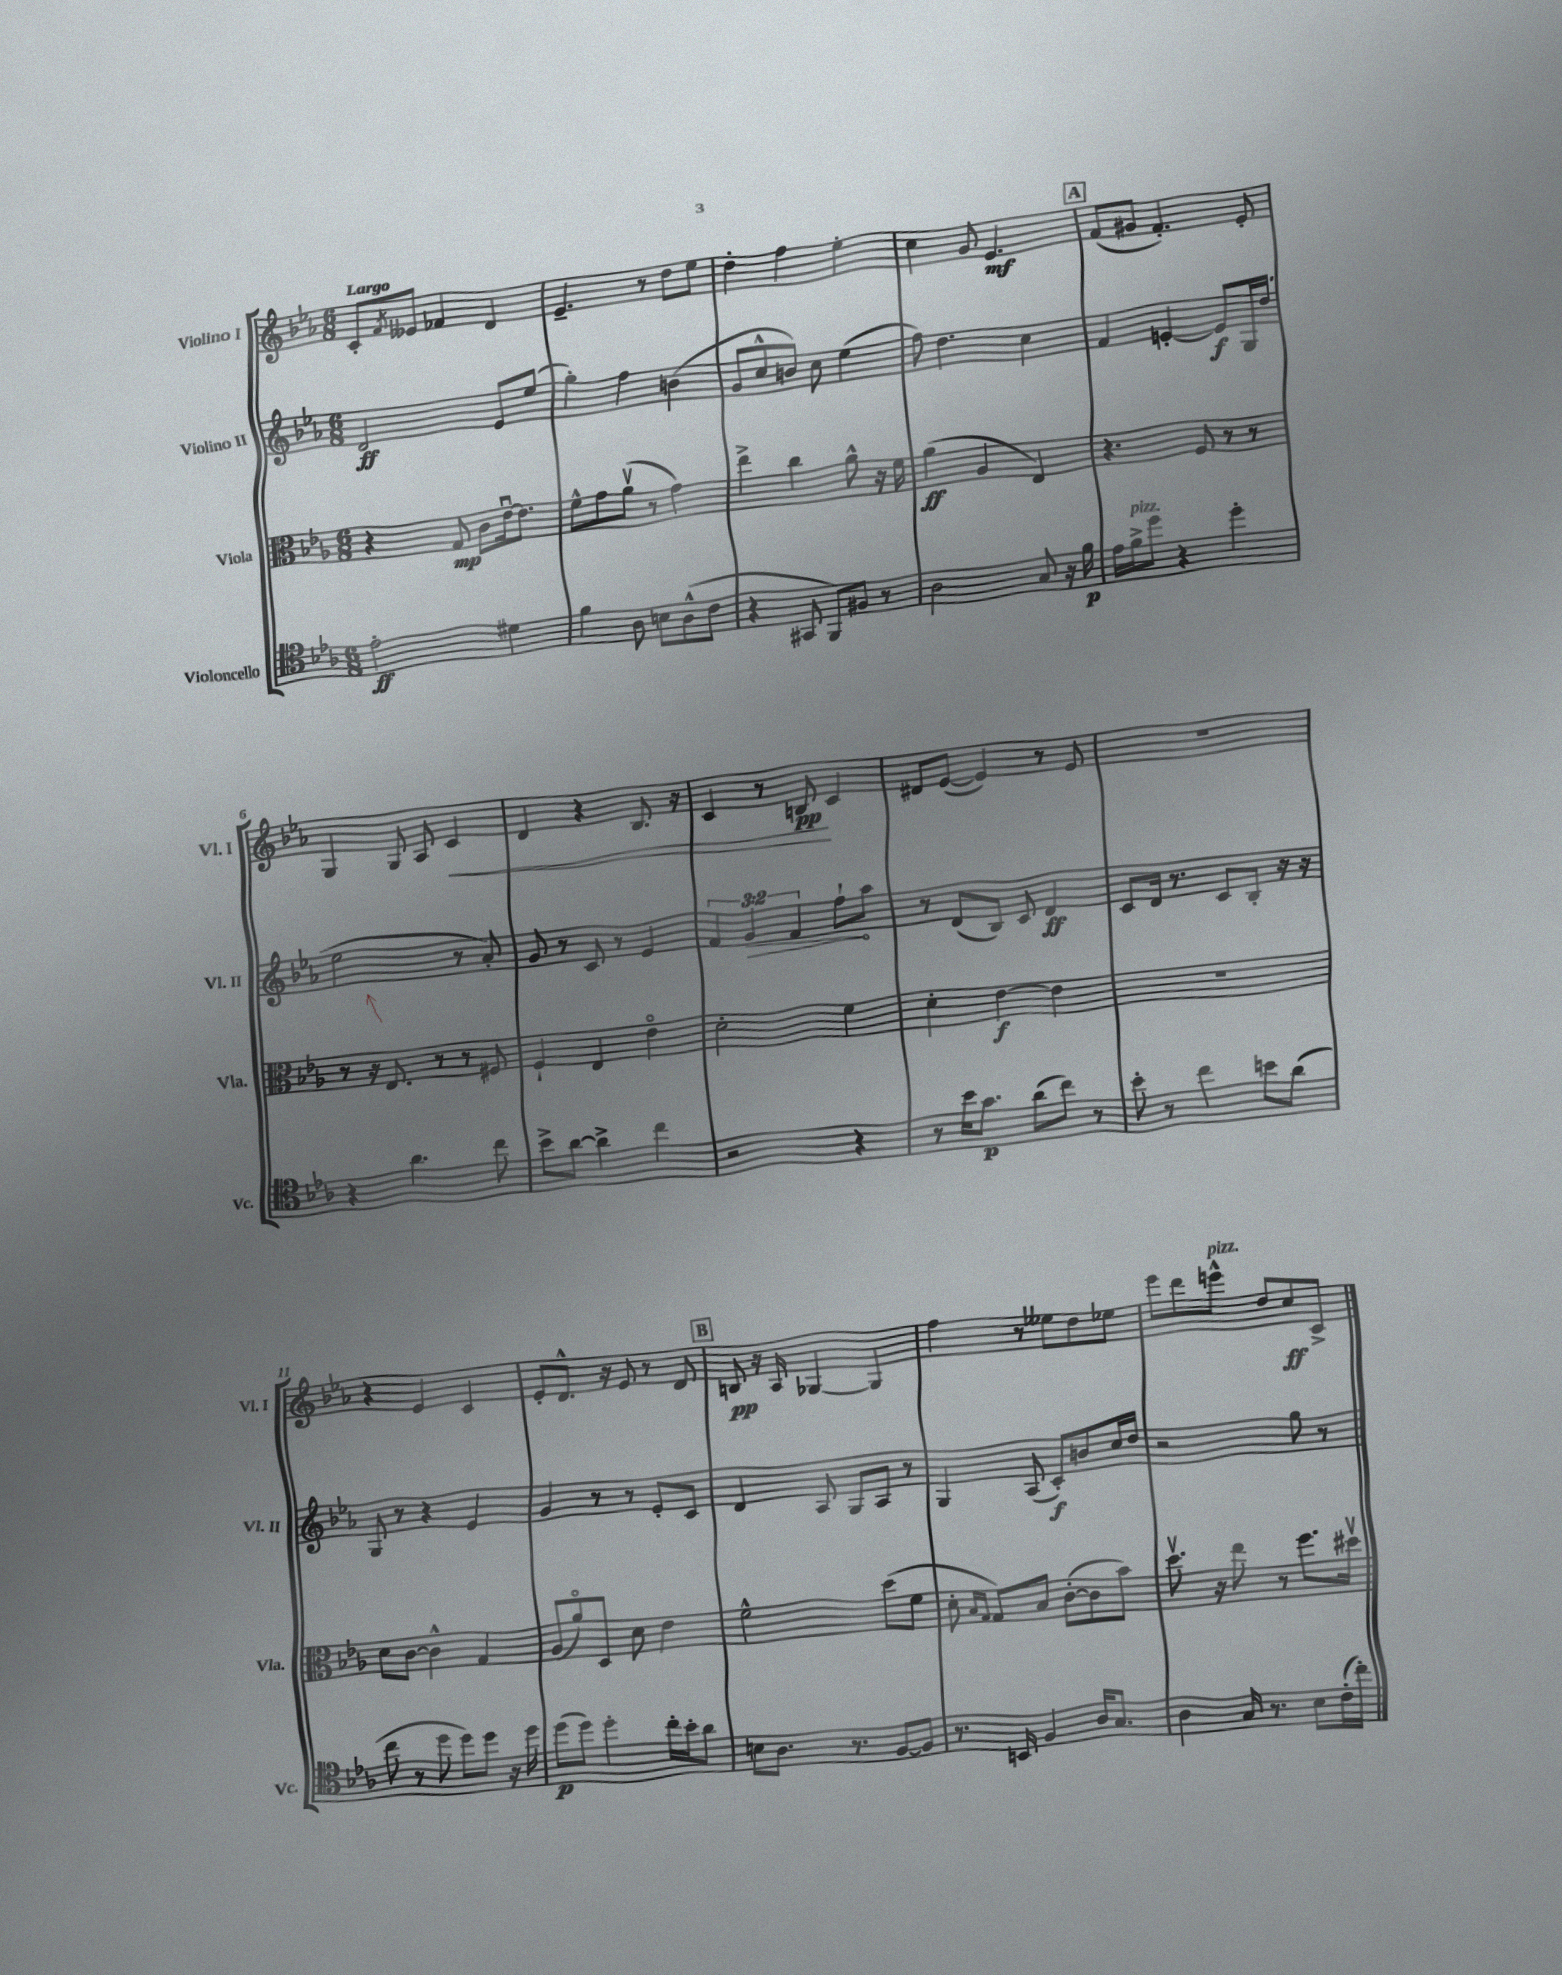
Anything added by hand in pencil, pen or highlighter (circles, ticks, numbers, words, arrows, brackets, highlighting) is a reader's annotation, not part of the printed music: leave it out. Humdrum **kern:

**kern	**dynam	**kern	**dynam	**kern	**dynam	**kern	**dynam
*part4	*part4	*part3	*part3	*part2	*part2	*part1	*part1
*staff4	*staff4	*staff3	*staff3	*staff2	*staff2	*staff1	*staff1
*I"Violoncello	*	*I"Viola	*	*I"Violino II	*	*I"Violino I	*
*I'Vc.	*	*I'Vla.	*	*I'Vl. II	*	*I'Vl. I	*
*clefC4	*	*clefC3	*	*clefG2	*	*clefG2	*
*k[b-e-a-]	*	*k[b-e-a-]	*	*k[b-e-a-]	*	*k[b-e-a-]	*
*M6/8	*	*M6/8	*	*M6/8	*	*M6/8	*
=1	=1	=1	=1	=1	=1	=1	=1
!	!	!	!	!	!	!LO:TX:a:B:t=Largo	!
2e-'\	ff	4r	.	2d/	ff	8c'/L	.
.	.	.	.	.	.	8qf/	.
.	.	.	.	.	.	8e--X/J	.
.	.	8G/	mp	.	.	4f-X/	.
.	.	8c\L	.	.	.	.	.
4d#X\	.	[16e-u\k	.	8e-/L	.	4d/	.
.	.	8.e-\J]	.	.	.	.	.
.	.	.	.	(8ee-/J	.	.	.
=2	=2	=2	=2	=2	=2	=2	=2
4f\	.	8f^^\L	.	4gg'\)	.	4.e-~/	.
.	.	8g\	.	.	.	.	.
8A-\	.	(8a-v\J	.	4ff\	.	.	.
8Bn\L	.	8r	.	.	.	8r	.
(8A-^^\	.	4g\)	.	(4bn\	.	8dd\L	.
8c\J	.	.	.	.	.	8ee-\J	.
=3	=3	=3	=3	=3	=3	=3	=3
4r	.	4ee-^\	.	8g/L	.	4dd'\	.
.	.	.	.	8cc^^/	.	.	.
8GG#X/	.	4cc\	.	8bn/J)	.	4ff\	.
8FF/L)	.	.	.	8cc\	.	.	.
8F#X/J	.	8a-^^\	.	(4ee-\	.	4ee-'\	.
8r	.	16r	.	.	.	.	.
.	.	16f\	.	.	.	.	.
=4	=4	=4	=4	=4	=4	=4	=4
2A-\	.	(4a-\	ff	8ff\)	.	4cc\	.
.	.	.	.	4.dd\	.	.	.
.	.	4A-/	.	.	.	8g/	.
.	.	.	.	.	.	4.e-/	mf
8G/	.	4E-/)	.	4cc\	.	.	.
16r	.	.	.	.	.	.	.
16f\	p	.	.	.	.	.	.
!!LO:REH:place=s1:t=A
=5	=5	=5	=5	=5	=5	=5	=5
16e-\LL	.	4.r	.	4f/	.	(8f/L	.
!LO:TX:a:i:t=pizz.	!	!	!	!	!	!	!
16f^\J	.	.	.	.	.	.	.
8dd\J	.	.	.	.	.	8g#X/J	.
4r	.	.	.	[4en'/	.	4.f'/)	.
.	.	8F/	.	.	.	.	.
4dd'\	.	8r	.	8e/L]	f	.	.
.	.	8r	.	16G/L	.	8e-'/	.
.	.	.	.	(16dd/JJ	.	.	.
!!LO:LB:g=z
=6	=6	=6	=6	=6	=6	=6	=6
4r	.	8r	.	2ee-\	.	4G/	.
.	.	16r	.	.	.	.	.
.	.	8.E-/	.	.	.	.	.
4.a-\	.	.	.	.	.	8G/	.
.	.	8r	.	.	.	8A-/	.
!	!	!	!	!	!	!	!LO:HP:b
.	.	8r	.	8r	.	4c/	<
8cc\	.	8F#X/	.	8a-'/)	.	.	.
=7	=7	=7	=7	=7	=7	=7	=7
8b-^\L	.	4F`/	.	8g/	.	4d/	.
[8a-\J	.	.	.	8r	.	.	.
4a-^\]	.	4E-/	.	8c/	.	4r	.
.	.	.	.	8r	.	.	.
4cc\	.	4e-\	.	4e-/	.	8.B-/	.
.	.	.	.	.	.	16r	.
=8	=8	=8	=8	=8	=8	=8	=8
2r	.	2d'\	.	6f/	.	4c/	.
!	!	!	!	!	!LO:HP:b	!	!
.	.	.	.	6g/	>	.	.
.	.	.	.	.	.	8r	.
.	.	.	.	6f/	.	.	.
.	.	.	.	.	.	8Bn/	pp
4r	.	4f\	.	8ff`\L	.	4c/	[
.	.	.	.	8aa-\J	]	.	.
=9	=9	=9	=9	=9	=9	=9	=9
8r	.	4d'\	.	8r	.	8d#X/L	.
16b-\KL	.	.	.	(8d/L	.	([8e-/J	.
8.g\J	p	.	.	.	.	.	.
.	.	[4e-\	f	8B-/J)	.	4e-/])	.
(8a-\L	.	.	.	8c/	.	.	.
8cc\J)	.	4e-\]	.	4d/	ff	8r	.
8r	.	.	.	.	.	8e-/	.
=10	=10	=10	=10	=10	=10	=10	=10
8b-'\	.	2.r	.	8c/L	.	2.r	.
8r	.	.	.	16d/Jk	.	.	.
.	.	.	.	8.r	.	.	.
4cc\	.	.	.	.	.	.	.
.	.	.	.	8c/L	.	.	.
8bn\L	.	.	.	8B-'/J	.	.	.
(8a-\J	.	.	.	16r	.	.	.
.	.	.	.	16r	.	.	.
!!LO:LB:g=z
=11	=11	=11	=11	=11	=11	=11	=11
8cc\	.	8d\L	.	8G/	.	4r	.
8r	.	[8c\J	.	8r	.	.	.
8dd\	.	4c^^\]	.	4r	.	4e-/	.
8dd\L)	.	.	.	.	.	.	.
8dd\J	.	4G/	.	4e-/	.	4c/	.
16r	.	.	.	.	.	.	.
16dd\	.	.	.	.	.	.	.
=12	=12	=12	=12	=12	=12	=12	=12
(8dd\L	p	(8A-/L	.	4g/	.	8e-'/L	.
8dd\J)	.	8a-/)	.	.	.	8.d^^/J	.
4dd'\	.	8D/J	.	8r	.	.	.
.	.	.	.	.	.	16r	.
.	.	8d\	.	8r	.	8e-/	.
16cc'\LL	.	4e-\	.	8e-'/L	.	8r	.
16b-'\J	.	.	.	.	.	.	.
8a-\J	.	.	.	8c/J	.	8d/	.
!!LO:REH:place=s1:t=B
=13	=13	=13	=13	=13	=13	=13	=13
8Bn\L	.	2f^^\	.	4d/	.	8Bn/	pp
8.A-\J	.	.	.	.	.	16r	.
.	.	.	.	.	.	16A-/	.
.	.	.	.	8A-/	.	[4G-X/	.
8.r	.	.	.	.	.	.	.
.	.	.	.	8G/L	.	.	.
[8F/L	.	(8dd\L	.	8A-/J	.	4G-/]	.
8F/J]	.	8f\J	.	8r	.	.	.
=14	=14	=14	=14	=14	=14	=14	=14
8.r	.	8d'\	.	4G/	.	4ff\	.
.	.	16qqB-/LL	.	.	.	.	.
.	.	16qqG/JJ	.	.	.	.	.
.	.	8G/L)	.	.	.	.	.
16BBn/	.	.	.	.	.	.	.
4F/	.	8B-/J	.	(8A-/	.	8r	.
.	.	([8c'\L	.	8c'/L)	f	8ee--X\L	.
16A-/KL	.	8c\]	.	8bn/	.	8dd\	.
8.G/J	.	.	.	.	.	.	.
.	.	8b-\J)	.	16cc/L	.	8ee-X\J	.
.	.	.	.	16dd/JJ	.	.	.
=15	=15	=15	=15	=15	=15	=15	=15
4A-\	.	8.ddv\	.	2r	.	8eee-\L	.
.	.	.	.	.	.	8ddd\	.
.	.	16r	.	.	.	.	.
!	!	!	!	!	!	!LO:TX:a:i:t=pizz.	!
16G/	.	8ee-\	.	.	.	8eeen^^\J	.
8.r	.	.	.	.	.	.	.
.	.	8r	.	.	.	8dd/L	.
8B-\L	.	8.ff\L	.	8gg\	.	8cc/	ff
(16c'\L	.	.	.	8r	.	8c^/J	.
16cc'\JJ)	.	16dd#Xv\Jk	.	.	.	.	.
==	==	==	==	==	==	==	==
*-	*-	*-	*-	*-	*-	*-	*-
